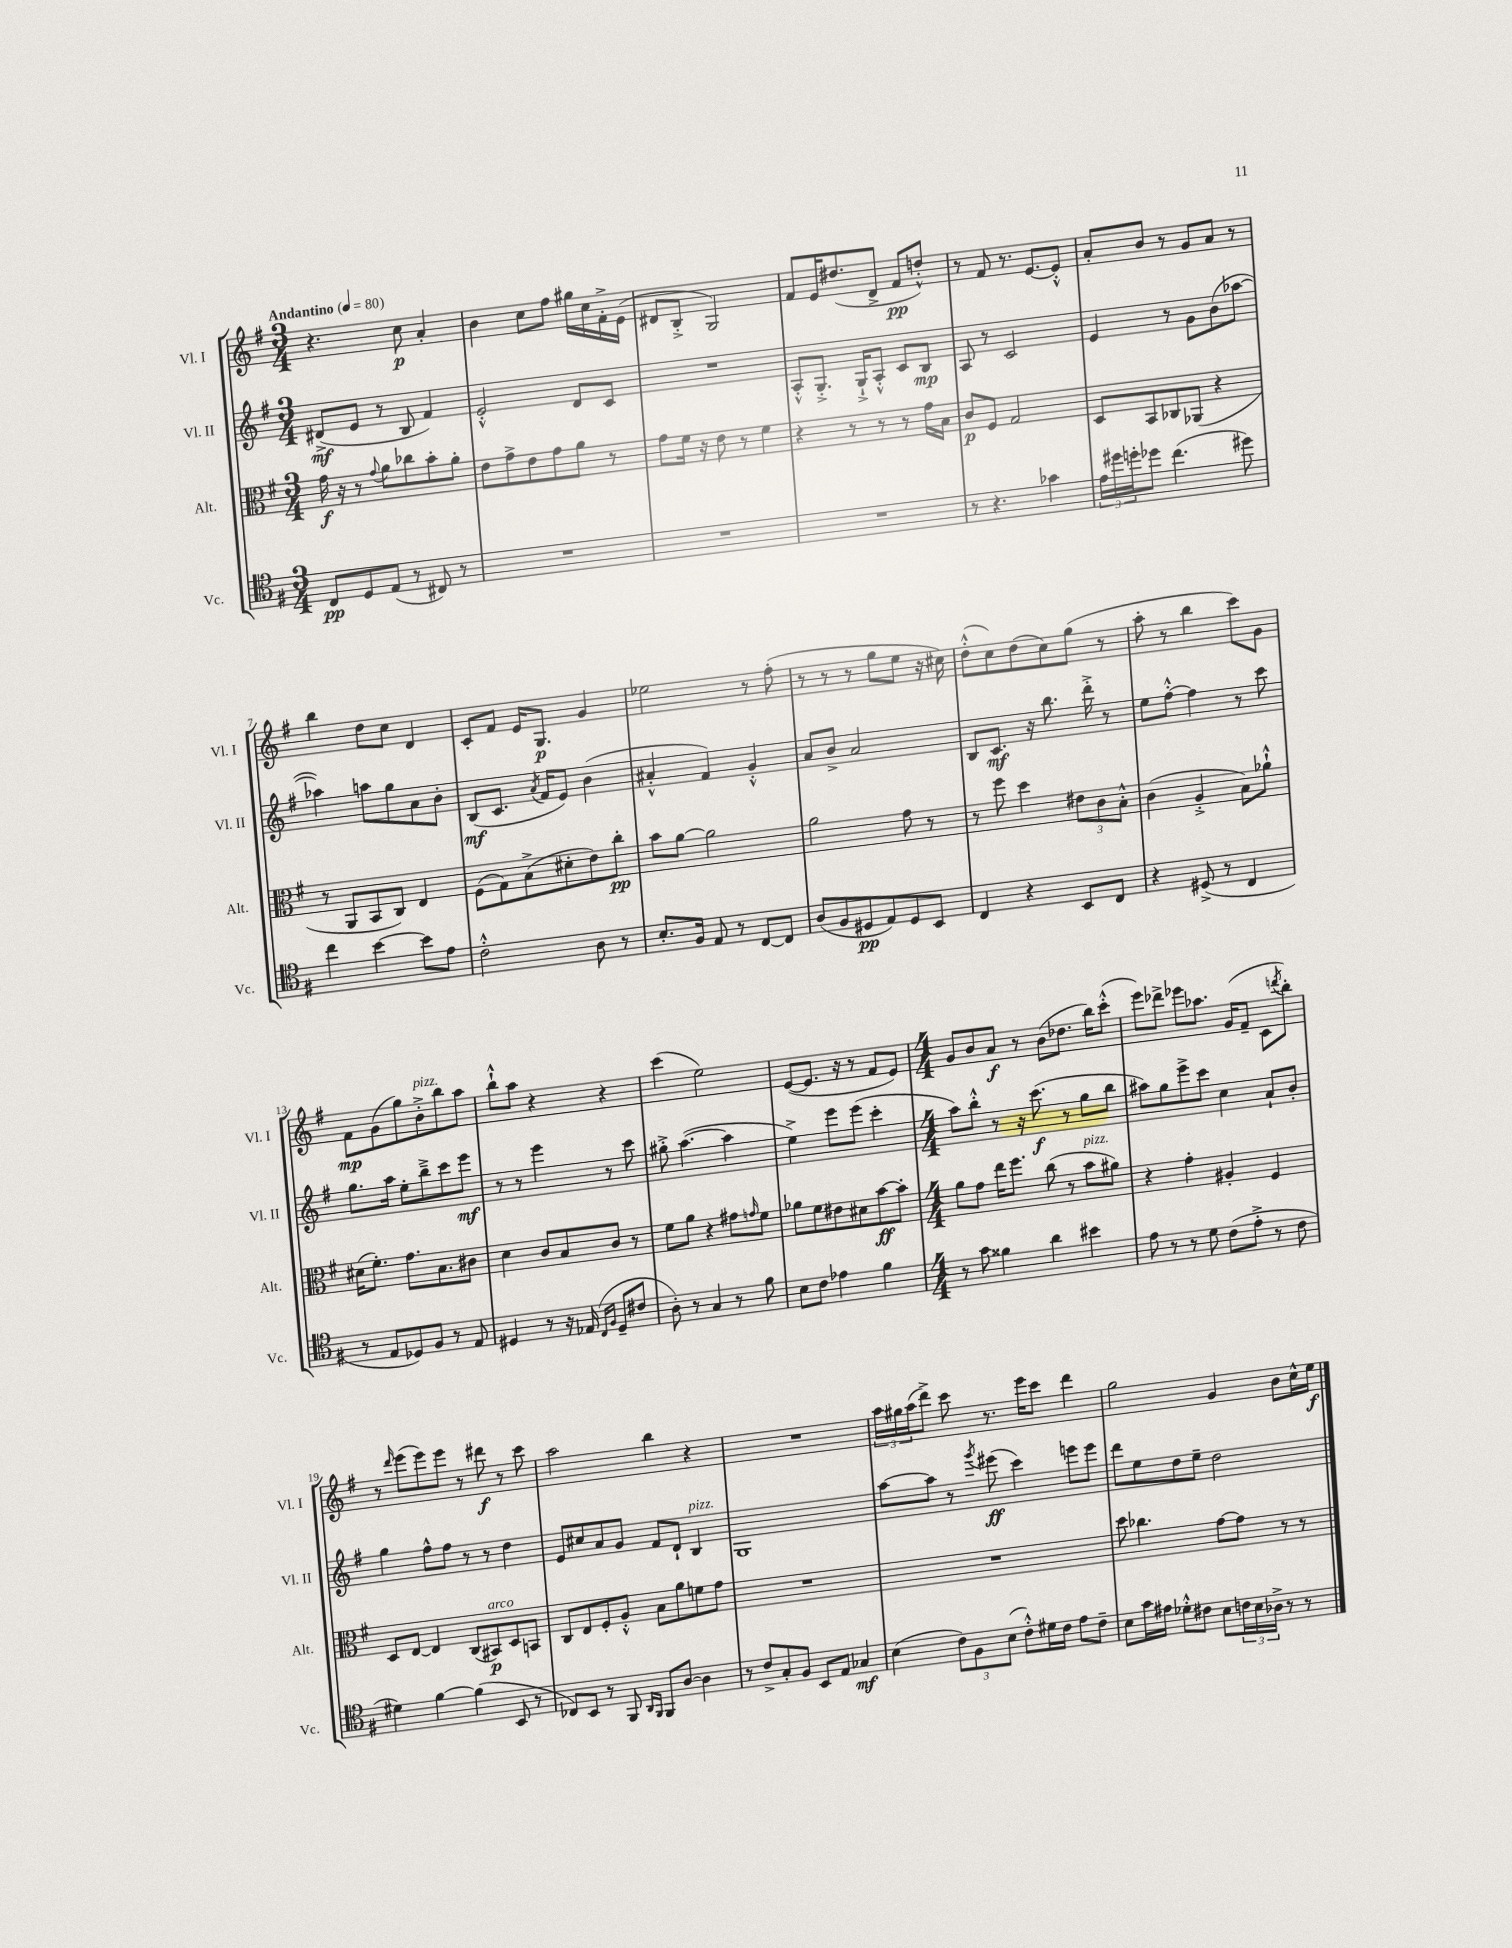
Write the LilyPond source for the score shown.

<<
\new StaffGroup <<
\new Staff = "s0" \with { instrumentName = "Vl. I" shortInstrumentName = "Vl. I" } {
    \clef treble \key g \major \numericTimeSignature \time 3/4 \tempo "Andantino" 4 = 80
    r4. c''8\p a'4-. |
    b'4 c''8 fis''8 gis''16 c''16 fis'16-.-> e'16( |
    dis'8 b8-.-> g2) |
    fis'8 e'16 dis''8.( d'8-> fis'8\pp d''8-.-^) |
    r8 fis'8 r8. e'8.~ e'8-.-^ |
    a'8-. b'8 r8 g'8 a'8 r8 |
    b''4 d''8 c''8 d'4 |
    c'8-. fis'8 e'16 g8.\p g'4 |
    ees''2 r8 fis''8-.( |
    r8 r8 r8 g''8 e''8 r16 cis''16) |
    d''8-.-^( c''8) d''8( c''8) g''8( r8 |
    a''8-. r8 b''4 c'''8) g'8 |
    fis'8\mp g'8( g''8) b'8-.->^\markup { \italic "pizz." } b''8 a''8 |
    b''8-!-^ a''8 r4 r4 |
    c'''4( e''2) |
    e'8~( e'8. r16 r8 fis'8 e'8) |
    \numericTimeSignature \time 4/4 g'8 b'8 a'8\f r8 b'8( des''8. b''16) c'''8-.-^( |
    e'''8) des'''8-> ees'''8 aes''8. g'16( fis'8-- c'8 \acciaccatura { d'''8 } b''8-.) |
    r8 \grace { d'''16 } e'''8( e'''8) e'''8 r8 dis'''8\f r8 c'''8 |
    a''2 b''4 r4 |
    R1 |
    \tuplet 3/2 { a''16 gis''16 a''16( } d'''8->) c'''8 r8. e'''16 c'''8 d'''4 |
    g''2 g'4 b'8 c''16-^ e''16\f \bar "|." |
}
\new Staff = "s1" \with { instrumentName = "Vl. II" shortInstrumentName = "Vl. II" } {
    \clef treble \key g \major \numericTimeSignature \time 3/4
    dis'8->\mf( e'8 r8 b8 fis'4) |
    e'2-.-^ d'8 c'8 |
    R2. |
    a8-.-^ g8.-.-> g16-!-> a8-.-^ c'8 b8\mp |
    a8 r8 c'2 |
    e'4 r8 g'8 b'8( aes''8~ |
    aes''4) a''8 g''8 a'8 b'8-. |
    b8\mf( c'8. \acciaccatura { a'8 } fis'16 e'8) b'4( |
    ais'4-.-^ fis'4) g'4-.-^ |
    a'8 b'8-> a'2 |
    b8 c'8.\mf r16 b''8. d'''16-.-> r8 |
    e''8 fis''8~-.-^ fis''4 r8 c'''8 |
    g''8. a''16 e''8-. b''8---> c'''8 e'''8\mf |
    r8 r8 e'''4 r8 c'''8 |
    gis''8-.-> a''4.~( a''4 |
    e''4->) e'''8 e'''8( c'''4-. |
    \numericTimeSignature \time 4/4 a''8) b''8-.-^ r8 r16 c'''8.\f( r8 g''8 b''8 |
    ais''8) g''8 e'''8-> c'''8 c''4 a'8-! b'8-. |
    g''4 fis''8-^ fis''8 r8 r8 d''4 |
    e'8 cis''8 a'8 g'8 fis'8 d'8-! b4^\markup { \italic "pizz." } |
    g1 |
    a''8~ a''8 r8 \acciaccatura { g'''8 } eis'''8\ff( c'''4) e'''8 e'''8 |
    d'''8 e''8 d''8 e''8-- d''2 \bar "|." |
}
\new Staff = "s2" \with { instrumentName = "Alt." shortInstrumentName = "Alt." } {
    \clef alto \key g \major \numericTimeSignature \time 3/4
    g'16\f r16 r8 \appoggiatura { g'8 } a'8 ces''8 b'8-. a'8-. |
    e'8 g'8-> e'8 g'8 a'8 r8 |
    g'8 fis'16 r16 e'8 r8 fis'4 |
    r4 r8 r8 r8 g'16 b16 |
    c'8\p fis8 g2 |
    d8 b,8 ces8 aes,8( r4 |
    r8 a,8 b,8 c8) e4 |
    fis8( g8) b8->( dis'8-. e'8) c''8-.\pp |
    b'8 a'8~ a'2 |
    a'2 g'8 r8 |
    r8 fis''8 d''4 \tuplet 3/2 { eis'8 c'8 b8-.-^ } |
    c'4( a4-.-> b8) aes'8-!-^ |
    dis'16( fis'8.-.) g'8. b8. cis'8 |
    d'4 c'8 b8 c'8 r8 |
    fis'8 a'8 r4 gis'8 \grace { g'16 } fis'8 |
    aes'8 fis'8 eis'8 dis'8 b'8~\ff b'8-. |
    \numericTimeSignature \time 4/4 a'8 g'8 e''16 fis''8. c''8( r8 b'8^\markup { \italic "pizz." } ais'8) |
    r4 g'4-. ais4-. fis4 |
    d8 e8~ e4 c8( bis,8\p^\markup { \italic "arco" }) d8 b,8 |
    c8 e8 fis8-. a8-.-^ b8 a'8 f'8 g'8 |
    R1 |
    R1 |
    d''8 ces''4. g'8~ g'8 r8 r8 \bar "|." |
}
\new Staff = "s3" \with { instrumentName = "Vc." shortInstrumentName = "Vc." } {
    \clef tenor \key g \major \numericTimeSignature \time 3/4
    c8\pp d8 e8( r8 cis8) r8 |
    R2. |
    R2. |
    R2. |
    r8 r4. ges'4 |
    \tuplet 3/2 { e'16 dis''16 d''16-. } des''8 c''4.( dis''8) |
    c''4 b'4~ b'8 e'8 |
    c'2-.-^ a8 r8 |
    b8.-. fis16 e8 r8 c8~ c8 |
    a8( fis8 dis8\pp e8) dis8 b,8 |
    c4 r4 b,8 c8 |
    r4 dis8->( r8 c4 |
    r8 e8 des8) fis8 r8 e8 |
    dis4 r8 r16 ees16( \grace { c16 fis16 } dis8-- cis'8 |
    a8-.) r8 g4 r8 fis'8 |
    b8 c'8 ees'4 fis'4 |
    \numericTimeSignature \time 4/4 r8 g'8 fisis'4 a'4 bis'4 |
    e'8 r8 r8 d'8 c'8( e'8-.-> r8 c'8 |
    dis'4) fis'4~ fis'4( b,8 r8 |
    ces8) b,8 r8 fis,8 \grace { a,16 fis,16 } fis,8 a8~ a4 |
    r8 c'8-> g8-. fis8 b,8 e8 ges4\mf |
    b4( \tuplet 3/2 { c'8) fis8 b8( } c'8-.-^) dis'16 c'16 e'8 c'8-- |
    b8 g'16 eis'16 des'8-.-^ cis'8 b8 \tuplet 3/2 { c'16 b16 aes16-> } r8 r8 \bar "|." |
}
>>
>>
